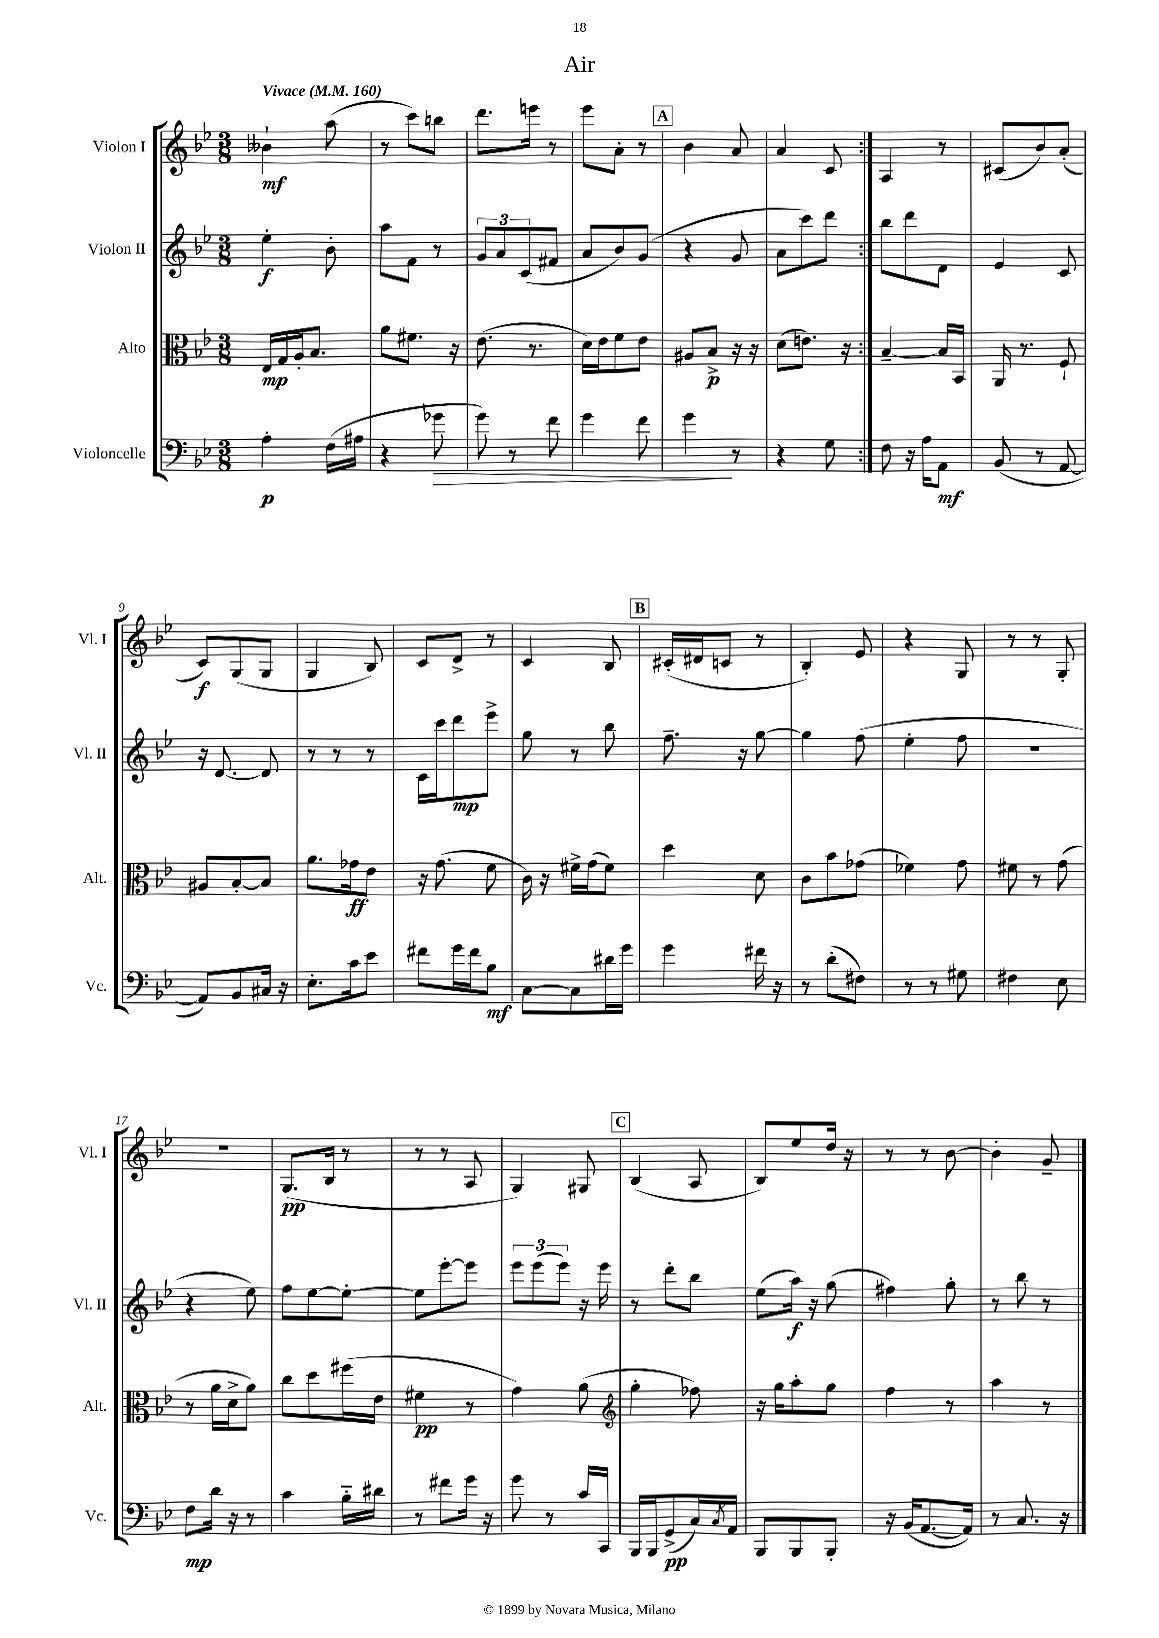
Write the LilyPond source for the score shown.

\header { title = "Air" }
<<
\new StaffGroup <<
\new Staff = "s0" \with { instrumentName = "Violon I" shortInstrumentName = "Vl. I" } {
    \clef treble \key bes \major \numericTimeSignature \time 3/8 \tempo "Vivace" 4 = 160
    \repeat volta 2 { beses'4-!\mf a''8( |
    r8 c'''8) b''8 |
    d'''8. e'''16 r8 |
    ees'''8 a'8-. r8 |
    \mark \markup { \box "A" } bes'4 a'8 |
    a'4 c'8 | }
    a4 r8 |
    cis'8( bes'8) a'8-.( |
    c'8\f) g8( g8 |
    g4 bes8) |
    c'8 d'8-> r8 |
    c'4 bes8 |
    \mark \markup { \box "B" } cis'16-.( dis'16 c'8 r8 |
    bes4-.) ees'8 |
    r4 g8 |
    r8 r8 g8-. |
    R4. |
    g8.\pp( bes16 r8 |
    r8 r8 a8 |
    g4) gis8 |
    \mark \markup { \box "C" } bes4( a8 |
    bes8) ees''8 d''16 r16 |
    r8 r8 bes'8~ |
    bes'4-. g'8-- \bar "|." |
}
\new Staff = "s1" \with { instrumentName = "Violon II" shortInstrumentName = "Vl. II" } {
    \clef treble \key bes \major \numericTimeSignature \time 3/8
    \repeat volta 2 { ees''4-.\f bes'8-. |
    a''8 f'8 r8 |
    \tuplet 3/2 { g'8 a'8 c'8( } fis'8 |
    a'8 bes'8) g'8( |
    \mark \markup { \box "A" } r4 g'8 |
    a'8 c'''8) d'''8 | }
    bes''8 d'''8 d'8 |
    ees'4 c'8 |
    r16 d'8.~ d'8 |
    r8 r8 r8 |
    c'16 c'''16 d'''8\mp ees'''8-> |
    g''8 r8 bes''8 |
    \mark \markup { \box "B" } f''8.-- r16 g''8~ |
    g''4 f''8( |
    ees''4-. f''8 |
    R4. |
    r4 ees''8) |
    f''8 ees''8~ ees''8~-. |
    ees''8 ees'''8~-. ees'''8 |
    \tuplet 3/2 { ees'''8 ees'''8( ees'''8) } r16 ees'''16 |
    \mark \markup { \box "C" } r8 d'''8-. bes''8 |
    ees''8( a''16\f) r16 g''8( |
    fis''4) g''8-. |
    r8 bes''8 r8 \bar "|." |
}
\new Staff = "s2" \with { instrumentName = "Alto" shortInstrumentName = "Alt." } {
    \clef alto \key bes \major \numericTimeSignature \time 3/8
    \repeat volta 2 { ees16\mp g16 a16-. bes8. |
    a'8 fis'8. r16 |
    ees'8.( r8. |
    d'16) ees'16 f'8 ees'8 |
    \mark \markup { \box "A" } ais8 bes8->\p r16 r16 |
    d'8( e'8.) r16 | }
    bes4~-- bes16 bes,16 |
    a,16 r8. f8-! |
    ais8 bes8~-. bes8 |
    a'8. ges'16\ff ees'8 |
    r16 g'8.( f'8 |
    c'16) r16 fis'16-> g'16( fis'8) |
    \mark \markup { \box "B" } d''4 d'8 |
    c'8 bes'8 ges'8( |
    fes'4) g'8 |
    fis'8 r8 g'8( |
    r8 a'16 d'16-> a'8) |
    c''8 d''8 fis''16( ees'16 |
    fis'4\pp r8 |
    g'4) a'8( |
    \mark \markup { \box "C" } \clef treble g''4-. fes''8) |
    r16 g''16 a''8-. g''8 |
    f''4 r8 |
    a''4 r8 \bar "|." |
}
\new Staff = "s3" \with { instrumentName = "Violoncelle" shortInstrumentName = "Vc." } {
    \clef bass \key bes \major \numericTimeSignature \time 3/8
    \repeat volta 2 { a4-.\p f16( ais16 |
    r4 ges'8\> |
    g'8) r8 f'8 |
    g'4 f'8 |
    \mark \markup { \box "A" } g'4\! r8 |
    r4 g8 | }
    f8 r16 a16 a,8\mf |
    bes,8( r8 a,8~ |
    a,8) bes,8 cis16 r16 |
    ees8.-. c'16 ees'8 |
    fis'8 g'16 fis'16 bes8\mf |
    c8~ c8 dis'16 g'16 |
    \mark \markup { \box "B" } g'4 fis'16 r16 |
    r8 d'8-.( fis8) |
    r8 r8 gis8 |
    fis4 ees8 |
    f8\mp d'16 r16 r8 |
    c'4 bes16-_ dis'16 |
    r8 fis'8 g'16 r16 |
    g'8 r8 c'16 c,16 |
    \mark \markup { \box "C" } bes,,16 bes,,16 g,8->\pp( c16) \acciaccatura { c8 } a,16 |
    bes,,8 bes,,8 bes,,8-. |
    r16 bes,16( a,8.~ a,16) |
    r8 c8. r16 \bar "|." |
}
>>
>>
